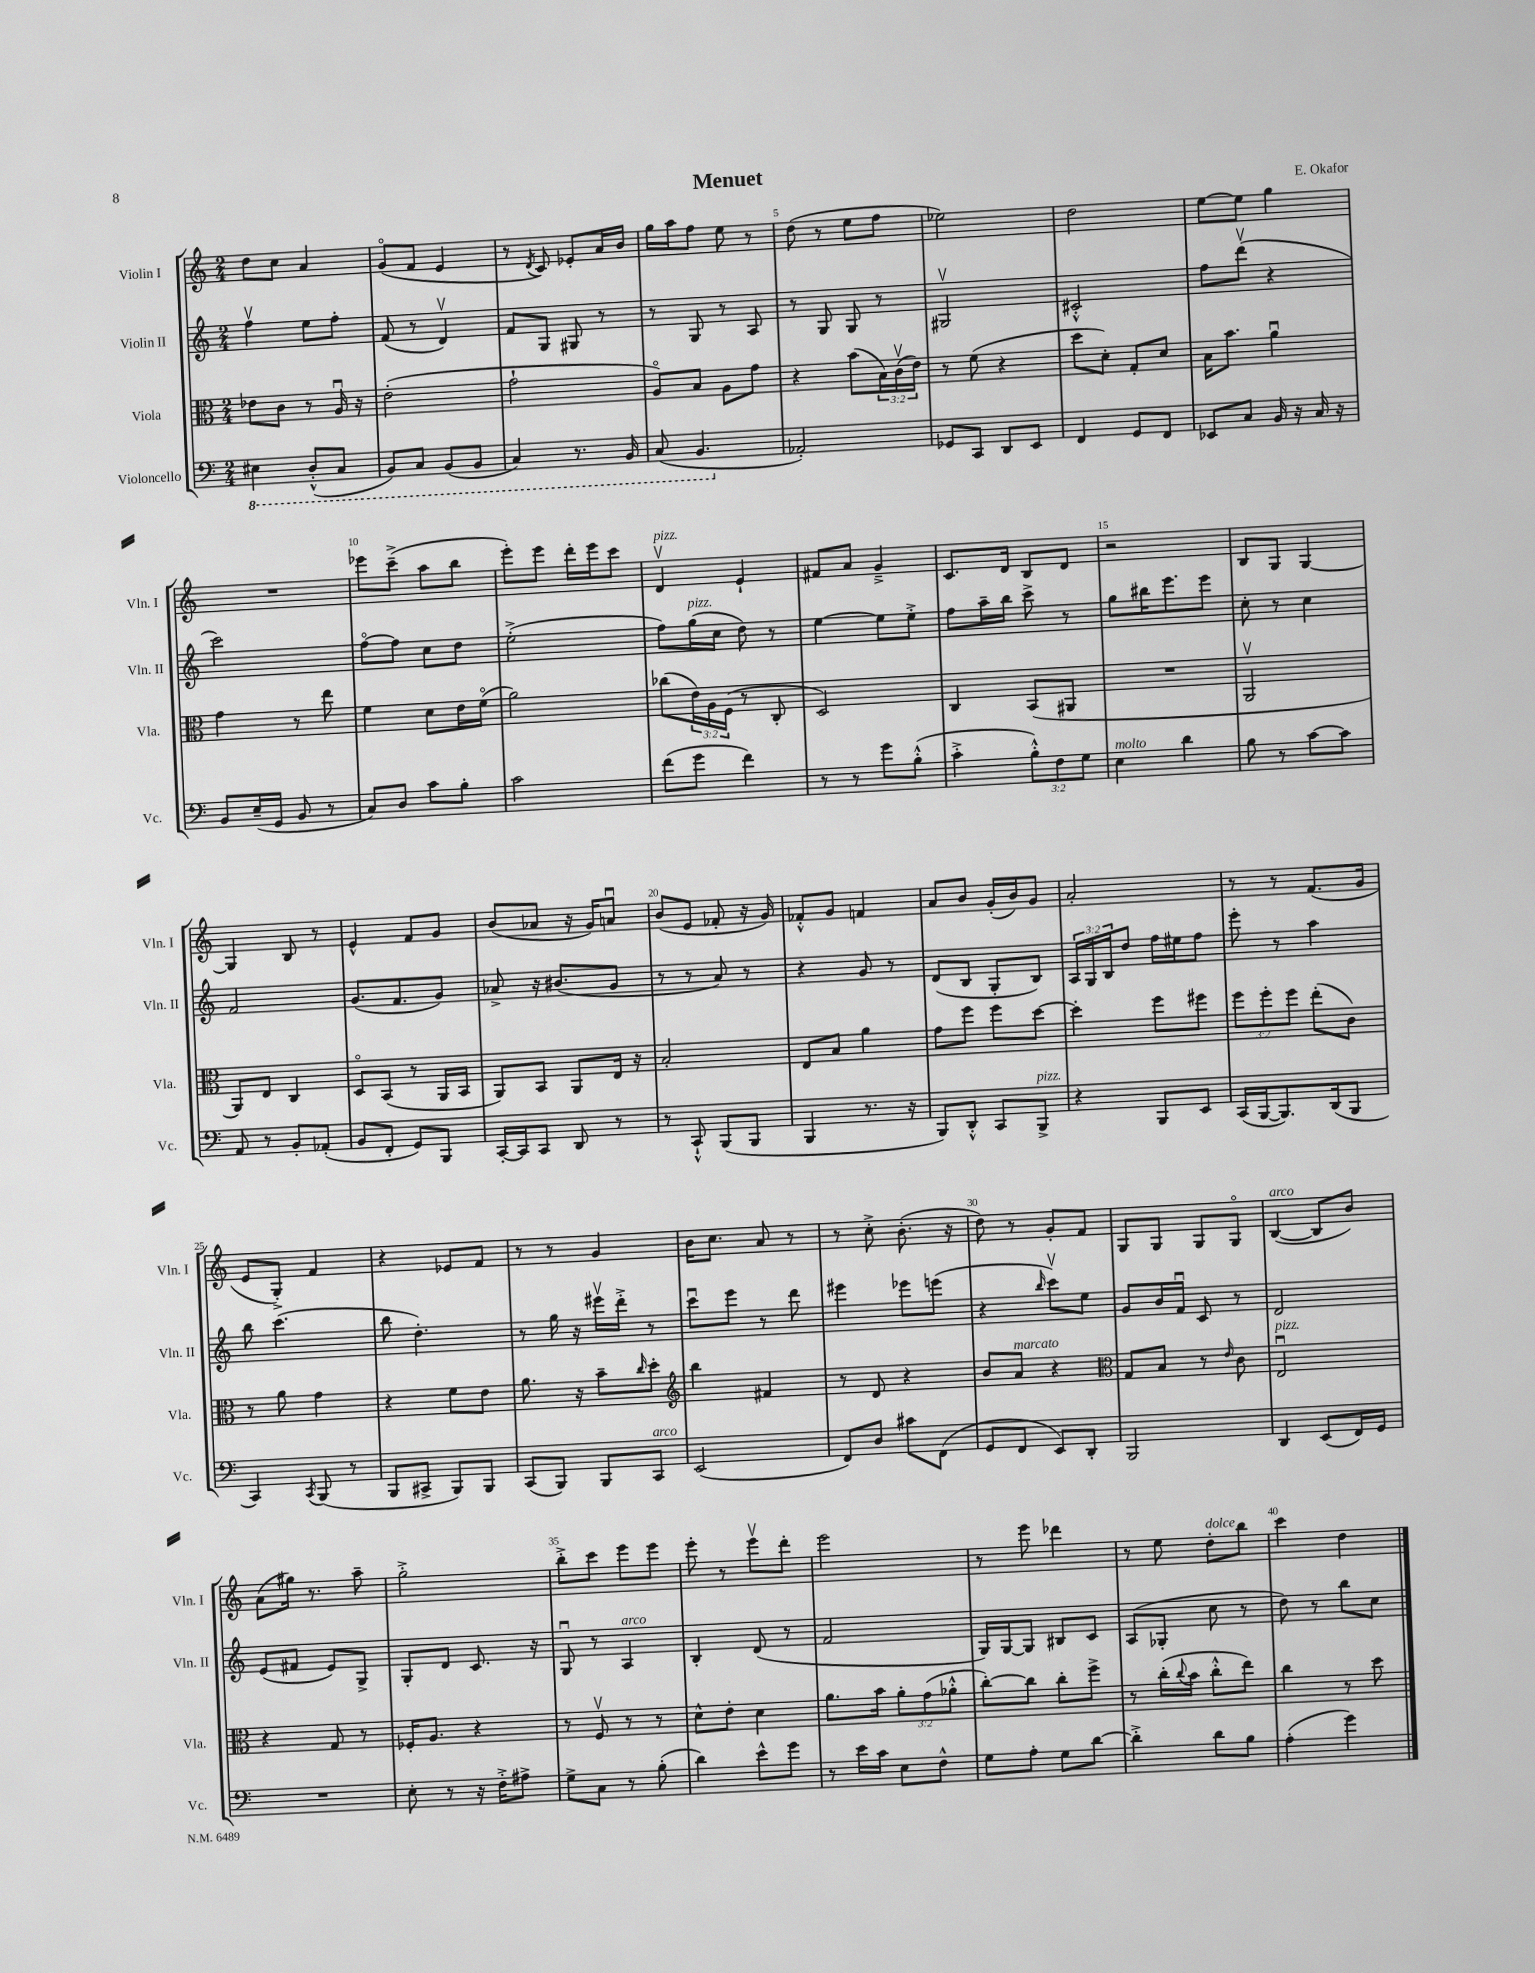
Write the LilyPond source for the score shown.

\header { title = "Menuet" composer = "E. Okafor" }
<<
\new StaffGroup <<
\new Staff = "s0" \with { instrumentName = "Violin I" shortInstrumentName = "Vln. I" } {
    \clef treble \key c \major \numericTimeSignature \time 2/4
    d''8 c''8 a'4 |
    g'8\flageolet( f'8 e'4 |
    r8 \acciaccatura { d'8 } c'8) ees'8-. a'16 b'16 |
    g''16 a''16 f''8 e''8 r8 |
    d''8( r8 e''8 f''8 |
    ees''2) |
    d''2 |
    e''8~ e''8 g''4 |
    R2 |
    ees'''8 c'''8--->( a''8 b''8 |
    e'''8-.) e'''8 d'''16-. e'''16 c'''8 |
    d'4\upbow^\markup { \italic "pizz." } e'4-! |
    fis'8 a'8 g'4---> |
    c'8. d'16 b8 d'8 |
    r2 |
    b8 g8 g4~ |
    g4 b8 r8 |
    e'4-^ f'8 g'8 |
    b'8( aes'8 r16 g'16) a'8\downbow |
    b'8( e'8 fes'8-. r16 g'16) |
    fes'8-.-^ g'8 f'4 |
    a'8 b'8 g'16-.( b'16) g'8 |
    a'2-. |
    r8 r8 f'8.( g'16 |
    e'8 g8-.->) f'4 |
    r4 ees'8 f'8 |
    r8 r8 g'4 |
    b'16 c''8. a'8 r8 |
    r8 c''8-.-> b'8.-.( r16 |
    d''8) r8 g'8-. f'8 |
    g8 g8 g8 g8\flageolet |
    b4~^\markup { \italic "arco" }( b8 b'8) |
    a'8( gis''16) r8. a''8-- |
    g''2-.-> |
    b''8-.-> c'''8 e'''8 e'''8 |
    e'''8-. r8 e'''8\upbow d'''8-. |
    e'''2 |
    r8 e'''8 des'''4 |
    r8 e''8 d''8-.^\markup { \italic "dolce" } b''8 |
    c'''4 d''4 \bar "|." |
}
\new Staff = "s1" \with { instrumentName = "Violin II" shortInstrumentName = "Vln. II" } {
    \clef treble \key c \major \numericTimeSignature \time 2/4 \override Staff.TupletNumber.text = #tuplet-number::calc-fraction-text
    f''4\upbow e''8 f''8-. |
    f'8( r8 d'4\upbow) |
    f'8 g8 gis8 r8 |
    r8 g8 r8 a8 |
    r8 g8 g8 r8 |
    gis2\upbow |
    cis'2-.-^ |
    f''8 d'''8\upbow( r4 |
    c'''2) |
    f''8~\flageolet f''8 c''8 d''8 |
    e''2-.->( |
    f''8) g''16^\markup { \italic "pizz." }( c''16 d''8) r8 |
    e''4~ e''8 e''8-.-> |
    f''8 a''16-- b''16 c'''8-> r8 |
    g''8 bis''16 e'''8. e'''8 |
    c''8-. r8 c''4 |
    f'2 |
    g'8.( f'8. g'8) |
    aes'8-> r16 bis'8.( g'8 |
    r8 r8 a'8) r8 |
    r4 g'8 r8 |
    d'8( b8 g8-. b8) |
    \tuplet 3/2 { a16 g16 b16 } d''8 f''16 eis''16 f''8 |
    e'''8-. r8 a''4 |
    b''8 c'''4.( |
    b''8 d''4.-.) |
    r8 g''16 r16 eis'''16\upbow d'''16-.-> r8 |
    c'''8\downbow e'''8 r8 d'''8 |
    eis'''4 ees'''8 e'''8( |
    r4 \grace { b''16 } c'''8\upbow) e''8 |
    g'8 b'16 f'16\downbow c'8 r8 |
    d'2 |
    e'8( fis'8 e'8) g8-> |
    g8-. d'8 c'8. r16 |
    g8\downbow r8 a4^\markup { \italic "arco" } |
    b4-. d'8( r8 |
    f'2 |
    g16) g16~ g8 bis8 c'8 |
    a8( ges8-. c''8 r8 |
    d''8) r8 b''8 c''8 \bar "|." |
}
\new Staff = "s2" \with { instrumentName = "Viola" shortInstrumentName = "Vla." } {
    \clef alto \key c \major \numericTimeSignature \time 2/4 \override Staff.TupletNumber.text = #tuplet-number::calc-fraction-text
    ees'8 c'8 r8 a16\downbow r16 |
    e'2-.( |
    g'2-! |
    a8\flageolet) b8 a8 g'8 |
    r4 b'8( \tuplet 3/2 { b16) c'16\upbow( e'16) } |
    r8 f'8( r4 |
    d''8 d'8-.) g8-. d'8 |
    b16 b'8. a'4\downbow |
    g'4 r8 e''8 |
    f'4 d'8 e'16 f'16\flageolet( |
    a'2) |
    ces''8( \tuplet 3/2 { e'16) a16 f16( } r8 c8-. |
    d2) |
    c4 b,8( ais,8 |
    R2 |
    a,2\upbow |
    a,8) e8 c4 |
    d8\flageolet b,8( r8 a,16 b,16 |
    a,8) b,8 a,8 e16 r16 |
    b2-. |
    e8 b8 a'4 |
    g'8 f''8 f''8 d''8~ |
    d''4-. f''8 fis''8 |
    \tuplet 3/2 { f''8 f''8-. f''8 } e''8-.( c'8) |
    r8 a'8 g'4 |
    r4 f'8 e'8 |
    a'8. r16 b'8-- \grace { c''16 } d''8-. |
    \clef treble b''4 fis'4 |
    r8 d'8 r4 |
    b'8 a'8^\markup { \italic "marcato" } r4 |
    \clef alto g8 b8 r8 \grace { e'16 } c'8 |
    e2\downbow^\markup { \italic "pizz." } |
    r4 g8 r8 |
    fes16-. a8. r4 |
    r8 f8\upbow r8 r8 |
    d'8-^ e'8-. d'4 |
    a'8. b'16 \tuplet 3/2 { a'8-. g'8( aes'8-.-^ } |
    c''8~-.) c''8 c''8-. f''8-> |
    r8 c''16-.( \appoggiatura { c''8 } b'16 c''8-.-^ e''8) |
    c''4 r8 d''8 \bar "|." |
}
\new Staff = "s3" \with { instrumentName = "Violoncello" shortInstrumentName = "Vc." } {
    \clef bass \key c \major \numericTimeSignature \time 2/4 \override Staff.TupletNumber.text = #tuplet-number::calc-fraction-text
    \ottava #-1 eis,4 d,8-.-^( c,8 |
    b,,8) c,8 b,,8( b,,8 |
    c,4) r8. b,,16 |
    c,8( b,,4. \ottava #0 |
    aes,2-.) |
    ges,8 c,8 d,8 e,8 |
    f,4 g,8 f,8 |
    ees,8 c8 b,16 r16 c16 r16 |
    b,8 e16--( g,16 b,8 r8 |
    c8) d8 c'8 b8-. |
    c'2 |
    f'8( g'8 f'4) |
    r8 r8 g'8 b8-.-^( |
    c'4-.-> \tuplet 3/2 { b8-.-^) f8 g8 } |
    e4^\markup { \italic "molto" } d'4 |
    b8 r8 c'8~ c'8 |
    a,8 r8 b,8-. aes,8-.( |
    b,8 f,8-. g,8) b,,8 |
    c,16~-. c,16 c,8 d,8 r8 |
    r8 c,8-!-^ b,,8( b,,8 |
    b,,4 r8. r16 |
    b,,8) d,8-.-^ c,8 b,,8->^\markup { \italic "pizz." } |
    r4 b,,8 e,8 |
    c,16( b,,16~ b,,8.) d,16( b,,8 |
    c,4) \acciaccatura { c,8 } b,,8( r8 |
    b,,8 cis,8-> b,,8) b,,8 |
    c,8( b,,8) b,,8 c,8^\markup { \italic "arco" } |
    e,2( |
    f,8) d8 cis'8 f,8( |
    g,8 f,8 e,8) d,8-. |
    b,,2 |
    d,4 e,8( f,16) g,16 |
    R2 |
    e8-. r8 r16 f16-.-> ais8-> |
    g8-> c8 r8 b8-.( |
    d'4) e'8-^ g'8 |
    r8 e'16 c'16 e8 f8-^ |
    g8 a8-. g8 d'8~ |
    d'4-.-> d'8 b8 |
    a4-.( g'4) \bar "|." |
}
>>
>>
\layout { \context { \Score \override BarNumber.break-visibility = ##(#f #t #t) barNumberVisibility = #(every-nth-bar-number-visible 5) } }
